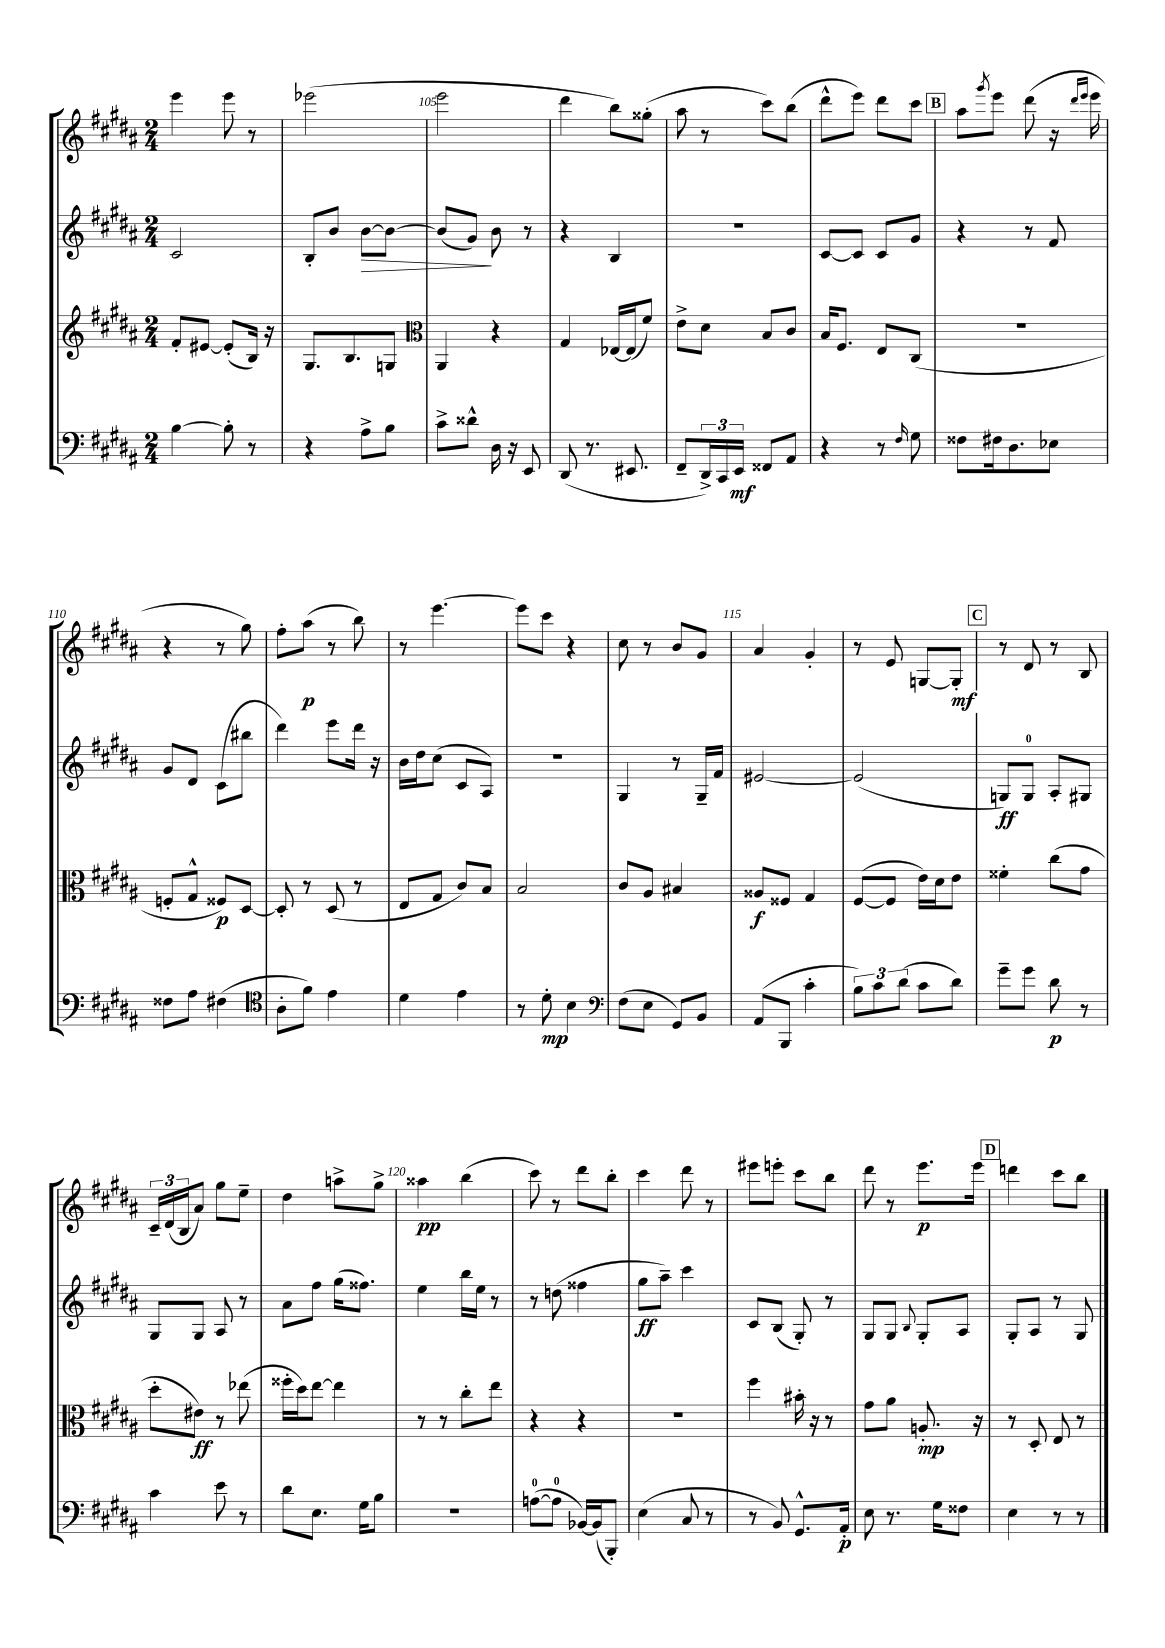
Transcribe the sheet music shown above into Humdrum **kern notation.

**kern	**kern	**kern	**kern
*staff4	*staff3	*staff2	*staff1
*clefF4	*clefG2	*clefG2	*clefG2
*k[f#c#g#d#a#]	*k[f#c#g#d#a#]	*k[f#c#g#d#a#]	*k[f#c#g#d#a#]
*M2/4	*M2/4	*M2/4	*M2/4
[4B\	8f#'/L	2c#/	4eee\
.	[8e#/J	.	.
8B'\]	(8e#'/]L	.	8eee\
8r	16B/Jk)	.	8r
.	16r	.	.
=	=	=	=
4r	8.G#/L	8B'/L	(2eee-\
.	.	8b/J	.
.	8.B/	.	.
8A#^\L	.	[8b\L	.
8B\J	8G/J	8b\_J	.
=	=	=	=
*	*clefC3	*	*
8c#^\L	4AA#/	(8b/]L	2eee\
8d##^^\J	.	8g#/J)	.
16D#\	4r	8b\	.
16r	.	.	.
8EE/	.	8r	.
=	=	=	=
(8DD#/	4G#/	4r	4ddd#\
8.r	.	.	.
.	[16E-/LL	4B/	8bb\L)
8.EE#/	(16E-/]J	.	.
.	8f#/J)	.	(8gg##'\J
=	=	=	=
8FF#~/L	8e^\L	2r	8aa#\
24DD#^/L)	8d#\J	.	8r
24CC#/	.	.	.
24EE/JJ	.	.	.
8FF##/L	8B/L	.	8ccc#\L)
8AA#/J	8c#/J	.	(8bb\J
=	=	=	=
4r	16B/LK	[8c#/L	8ddd#^^\L
.	8.F#/J	.	.
.	.	8c#/]J	8eee\J)
8r	8E/L	8c#/L	8ddd#\L
16qqF#/	.	.	.
8G#\	(8C#/J	8g#/J	8ccc#\J
=	=	=	=
8F##\L	2r	4r	8aa#\L
.	.	.	8qggg#/
16F#\k	.	.	8eee\J
8.D#\	.	.	.
.	.	8r	(8ddd#\
8E-\J	.	8f#/	16r
.	.	.	16qqddd#/LL
.	.	.	16qqeee/JJ
.	.	.	16eee\
=	=	=	=
8F##\L	8F'/L	8g#/L	4r
8A#\J	8G#^^/J	8d#/J	.
(4F#\	8F##/L)	(8c#\L	8r
.	[8D#/J	8bb#\J	8gg#\)
=	=	=	=
*clefC4	*	*	*
8A#'\L	8D#'/]	4ddd#\)	8ff#'\L
8f#\J)	8r	.	(8aa#\J
4e\	(8D#/	8eee\L	8r
.	8r	16ddd#\Jk	8bb\)
.	.	16r	.
=	=	=	=
4d#\	8E/L	16b\LL	8r
.	.	16dd#\J	.
.	8G#/J	(8cc#\J	[4.eee\
4e\	8c#/L)	8c#/L	.
.	8B/J	8A#/J)	.
=	=	=	=
8r	2B/	2r	8eee\]L
8d#'\	.	.	8ccc#\J
4B\	.	.	4r
=	=	=	=
*clefF4	*	*	*
(8F#\L	8c#/L	4G#/	8cc#\
8E\J	8A#/J	.	8r
8GG#/L)	4B#/	8r	8b/L
8BB/J	.	16G#~/LL	8g#/J
.	.	16f#/JJ	.
=	=	=	=
(8AA#/L	8A##/L	[2e#/	4a#/
8BBB/J	8F##/J	.	.
4c#'\	4G#/	.	4g#'/
=	=	=	=
12B\L)	([8F#/L	(2e#/]	8r
12c#\	.	.	.
.	8F#/]J	.	8e/
(12d#\J	.	.	.
8c#\L	16e\LL)	.	[8G/L
.	16d#\J	.	.
8d#\J)	8e\J	.	8G'/]J
=	=	=	=
8g#~\L	4f##'\	8G/L)	8r
8g#\J	.	8G/J	8d#/
8d#\	(8cc#\L	8A#'/L	8r
8r	8g#\J	8G#/J	8B/
=	=	=	=
4c#\	8dd#'\L	8G#/L	24c#~/LL
.	.	.	(24d#/
.	.	.	24B/J
.	8e#\J)	8G#/J	8a#/J)
8e\	8r	8A#/	8gg#\L
8r	(8ee-\	8r	8ee~\J
=	=	=	=
8d#\L	16ff##'\LL	8a#\L	4dd#\
.	16dd#\J)	.	.
8.E\J	[8ee\J	8ff#\J	.
.	4ee\]	(16gg#\LK	8aa^\L
16G#\LK	.	8.ff##\J)	.
8B\J	.	.	8gg#^\J
=	=	=	=
2r	8r	4ee\	4aa##\
.	8r	.	.
.	8cc#'\L	16bb\LL	(4bb\
.	.	16ee\JJ	.
.	8ee\J	8r	.
=	=	=	=
([8A\L	4r	8r	8ccc#\)
8A\]J	.	(8dd\	8r
[16BB-/LL)	4r	4ff##\	8ddd#\L
(16BB-/]J	.	.	.
8BBB'/J)	.	.	8bb'\J
=	=	=	=
(4E\	2r	8gg#\L	4ccc#\
.	.	8aa#~\J)	.
8C#/	.	4ccc#\	8ddd#\
8r	.	.	8r
=	=	=	=
8r	4ff#\	8c#/L	8eee#\L
8BB/)	.	(8B/J	8eee'\J
8.GG#^^/L	16b#'\	8G#'/)	8ccc#\L
.	16r	.	.
.	8r	8r	8bb\J
16AA#'/Jk	.	.	.
=	=	=	=
8E\	8g#\L	8G#/L	8ddd#\
8.r	8a#\J	8G#/J	8r
.	.	8qqB/	.
.	8.A'/	8G#'/L	8.eee\L
16G#\LK	.	.	.
8F##\J	.	8A#/J	.
.	16r	.	16eee\Jk
=	=	=	=
4E\	8r	8G#'/L	4ddd\
.	8D#'/	8A#/J	.
8r	8E/	8r	8ccc#\L
8r	8r	8G#/	8bb\J
==	==	==	==
*-	*-	*-	*-
